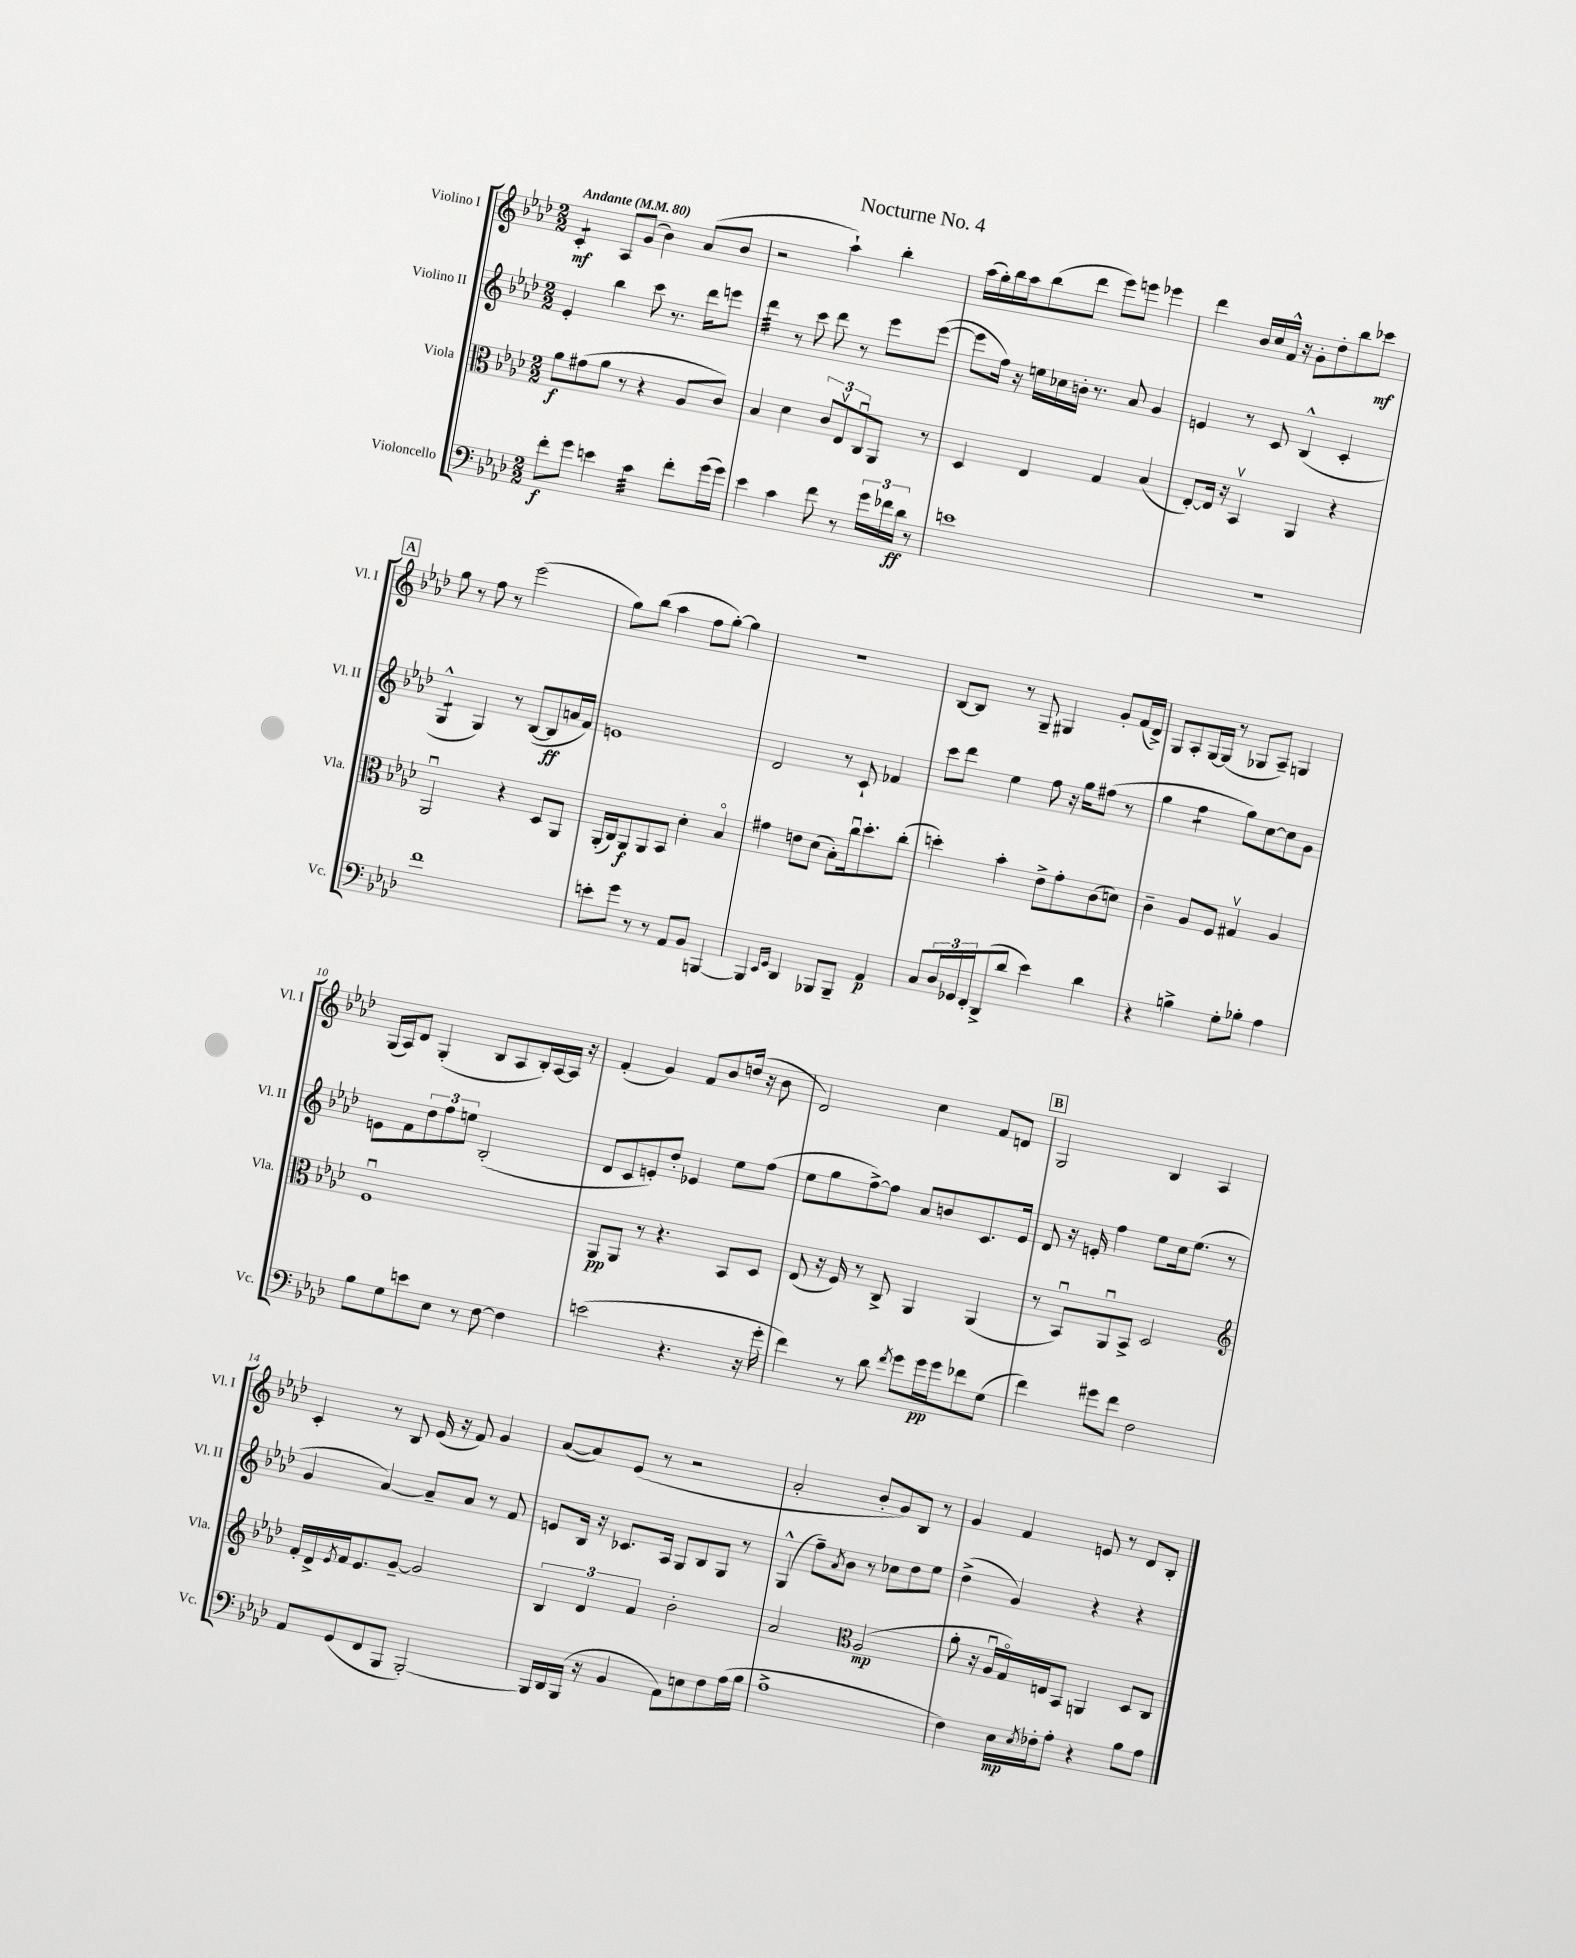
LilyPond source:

\header { title = "Nocturne No. 4" }
<<
\new StaffGroup <<
\new Staff = "s0" \with { instrumentName = "Violino I" shortInstrumentName = "Vl. I" } {
    \clef treble \key aes \major \numericTimeSignature \time 2/2 \tempo "Andante" 4 = 80
    c'4:8-.\mf aes8 g'8( bes'4) aes'8( bes'8 |
    r2 aes''4-!) bes''4-. |
    aes''16( g''16-.) bes''16 aes''16 bes''8( des'''8 ees'''8) e'''8 ees'''4 |
    des'''4 bes'16 c''16 f'16-^ r16 g'8-. des''8-. bes''8 ces'''8\mf |
    \mark \markup { \box "A" } g''8 r8 f''8 r8 ees'''2( |
    g''8) bes''8( aes''4 f''8 g''8~-.) g''4 |
    r1 |
    bes8~ bes8 r8 g8-- gis4 g'8-. f'16( des'16->) |
    g8 aes8-. g16~ g16( r8 ges8 aes8--) g4 |
    g16( aes16) des'8 g4-.( bes8 aes8 bes16-.) aes16~ aes16 r16 |
    f'4-.( g'4) f'8 bes'8 d''16( r16 bes'8 |
    des'2) c''4 f'8 d'8 |
    \mark \markup { \box "B" } g2 bes4 aes4 |
    c'4-. r8 bes8 ees'16( r16 f'8) g'4 |
    aes'8~( aes'8) ees'8( r8 r2 |
    aes'2-. bes'8-. g'8) bes8 r8 |
    g'4 f'4 e'8 r8 des'8 bes8-. \bar "|." |
}
\new Staff = "s1" \with { instrumentName = "Violino II" shortInstrumentName = "Vl. II" } {
    \clef treble \key aes \major \numericTimeSignature \time 2/2
    ees'4-. bes''4 c'''8 r8. des'''16 e'''8 |
    des'''4:32 r8 c'''8 des'''8 r8 ees'''8 ees'''8~( |
    ees'''8 f''16) r16 e''16 ces''16 b'16-. r8. aes'8 g'4 |
    e'4 r8 c'8 bes4-^( c'4-. |
    \mark \markup { \box "A" } g4:8-^ g4) r8 bes8~( bes8\ff a'16 f'16) |
    e'1 |
    des'2 r8 c'8-! fes'4 |
    c'''8 des'''8 ees''4 f''8 r16 g''16 fis''8( r8 |
    g''4 f''4:8 g''8) c''8~ c''8 g'8 |
    e'8 f'8 \tuplet 3/2 { des''8 f''8 e''8 } bes2-.( |
    des'8 c'8 e'8-.) des''8-. ees'4 ees''8 f''8( |
    ees''8 g''8 f''8~->) f''8 aes'8 b'8 c'8. ees'16 |
    \mark \markup { \box "B" } des'8 r16 e'16-. f''4 ees''8 c''16 ees''8.( r8 |
    g'4 aes'4~) aes'8-- aes'8 r8 f'8 |
    e'8 bes16 r16 ces'8. aes16 g8 bes8 g8 r8 |
    g4-^( f''8--) \acciaccatura { aes'8 } bes'8 r8 ces''8 des''8 ees''8 |
    des''4->( g'4) r4 r4 \bar "|." |
}
\new Staff = "s2" \with { instrumentName = "Viola" shortInstrumentName = "Vla." } {
    \clef alto \key aes \major \numericTimeSignature \time 2/2
    aes'8\f gis'8( aes'8 r8 r4 aes8 c'8) |
    bes4 des'4 \tuplet 3/2 { c'8 ees8\upbow c8\downbow } aes,8 r8 |
    des4 ees4 g4 bes4( |
    ees8~-.) ees16 r16 bes,4\upbow aes,4 r4 |
    \mark \markup { \box "A" } aes,2\downbow r4 des8 aes,8 |
    aes,16-.( c16) aes,8\f aes,8 bes,8 des'4-. bes4\flageolet |
    gis'4 e'8 des'8( bes8-.) c''16\downbow des''8.-. c''8-.( |
    d''4-.) bes'4-. ees'8-> g'8-. c'8( d'8) |
    c'4-- aes8 f8 gis4\upbow aes4 |
    f1\downbow |
    aes,8\pp aes,8 r8 r4. bes,8 des8 |
    ees8( r16 f16) r8 c8-> aes,4 aes,4( |
    \mark \markup { \box "B" } r8 bes,8\downbow) aes,8\downbow bes,8-> des2 |
    \clef treble f'16-. des'16-> \acciaccatura { ees'8 } f'16 ees'8. g'8~-- g'2 |
    \tuplet 3/2 { bes4 des'4 f'4 } bes'2-. |
    aes'2 \clef alto aes2\mp( |
    aes'8-. r16 aes16\downbow g16\flageolet) e16 bes,8 a,4 des8 c8 \bar "|." |
}
\new Staff = "s3" \with { instrumentName = "Violoncello" shortInstrumentName = "Vc." } {
    \clef bass \key aes \major \numericTimeSignature \time 2/2
    f'8-.\f g'8 e'4 c'4:32 f'8-. g'16( g'16) |
    ees'4 c'4 f'8 r8 \tuplet 3/2 { g'16 fes'16 des'16\ff } r8 |
    e'1 |
    r1 |
    \mark \markup { \box "A" } f'1 |
    e'8-. g'8 r8 r8 aes,8 bes,8 b,,4~ |
    b,,4 \grace { ees,16 g,16 } des,4 bes,,8 bes,,8-- aes,4\p |
    c8 \tuplet 3/2 { des16 ges,16 f,16-. } des,8->( des'8 ees'4) des'4 |
    r4 b4-> g8-. bes8-. aes4 |
    bes8 g8 e'8 ees8 r8 f8~ f4 |
    e'2( r4. r16 g'16-. |
    f'4) r8 des'8 \acciaccatura { f'8 } g'8 g'16\pp g'16 fes'8 g8( |
    \mark \markup { \box "B" } f'4) gis'8 f'8 f2 |
    aes,8 g,8( f,8 bes,,8 bes,,2~-.) |
    bes,,16 des,16 bes,,16( r16 bes,4 aes,8) e8 f8 aes16( bes16 |
    aes1-> |
    f4) ees16\mp \acciaccatura { ees8 } fes16-. aes8-. r4 bes8 aes8 \bar "|." |
}
>>
>>
